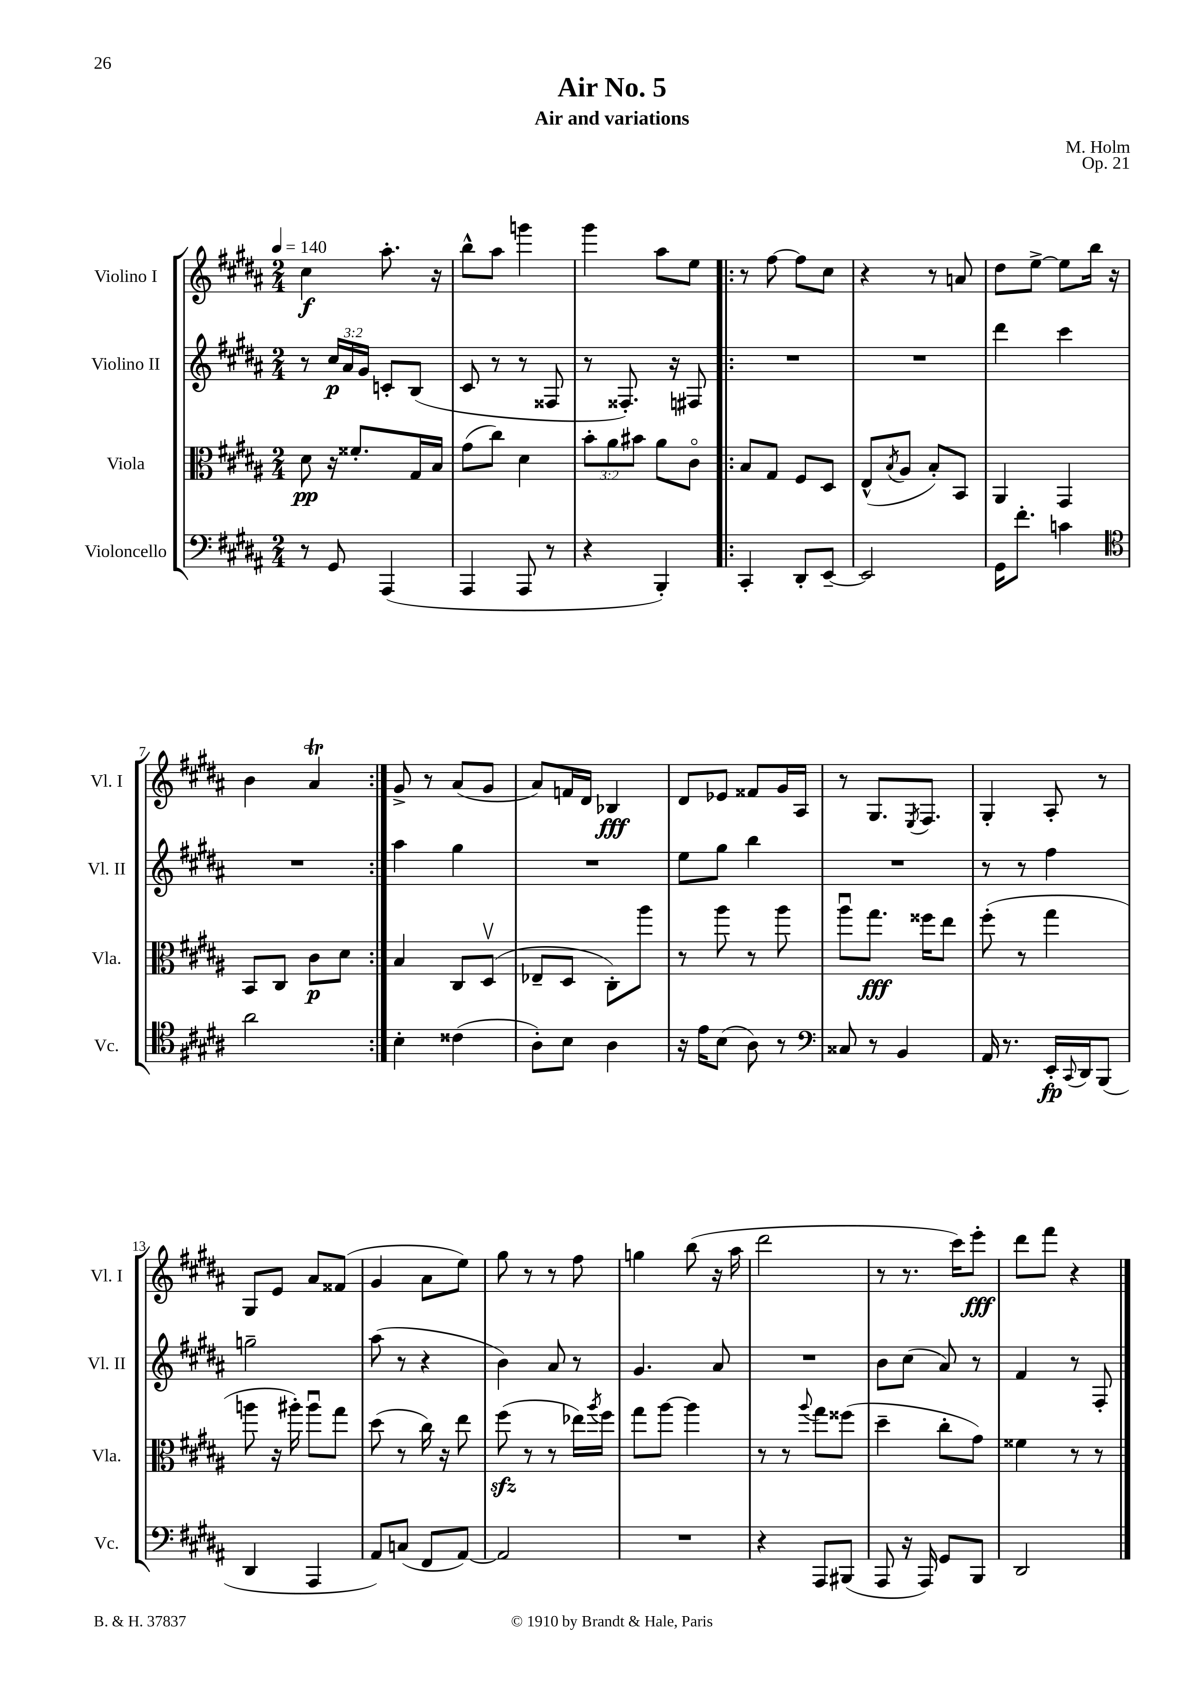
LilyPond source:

\header { title = "Air No. 5" composer = "M. Holm" subtitle = "Air and variations" opus = "Op. 21" }
<<
\new StaffGroup <<
\new Staff = "s0" \with { instrumentName = "Violino I" shortInstrumentName = "Vl. I" } {
    \clef treble \key b \major \numericTimeSignature \time 2/4 \tempo 4 = 140
    cis''4\f ais''8.-. r16 |
    b''8-^ ais''8 g'''4 |
    gis'''4 ais''8 e''8 |
    \repeat volta 2 { r8 fis''8~ fis''8 cis''8 |
    r4 r8 a'8 |
    dis''8 e''8~-> e''8 b''16 r16 |
    b'4 ais'4\trill | }
    gis'8-> r8 ais'8( gis'8 |
    ais'8) f'16 dis'16 bes4\fff |
    dis'8 ees'8 fisis'8 gis'16 ais16 |
    r8 gis8. \acciaccatura { e8 } fis8. |
    gis4-. ais8-. r8 |
    gis8 e'8 ais'8 fisis'8( |
    gis'4 ais'8 e''8) |
    gis''8 r8 r8 fis''8 |
    g''4 b''8( r16 ais''16 |
    dis'''2 |
    r8 r8. cis'''16) e'''8-.\fff |
    dis'''8 fis'''8 r4 \bar "|." |
}
\new Staff = "s1" \with { instrumentName = "Violino II" shortInstrumentName = "Vl. II" } {
    \clef treble \key b \major \numericTimeSignature \time 2/4 \override Staff.TupletNumber.text = #tuplet-number::calc-fraction-text
    r8 \tuplet 3/2 { cis''16\p ais'16 gis'16 } c'8-. b8( |
    cis'8 r8 r8 fisis8 |
    r8 fisis8.-.) r16 fis8 |
    \repeat volta 2 { R2 |
    R2 |
    dis'''4 cis'''4 |
    R2 | }
    ais''4 gis''4 |
    R2 |
    e''8 gis''8 b''4 |
    R2 |
    r8 r8 fis''4 |
    g''2-- |
    ais''8( r8 r4 |
    b'4) ais'8 r8 |
    gis'4. ais'8 |
    R2 |
    b'8 cis''8( ais'8) r8 |
    fis'4 r8 fis8-. \bar "|." |
}
\new Staff = "s2" \with { instrumentName = "Viola" shortInstrumentName = "Vla." } {
    \clef alto \key b \major \numericTimeSignature \time 2/4 \override Staff.TupletNumber.text = #tuplet-number::calc-fraction-text
    dis'8\pp r16 fisis'8.-. gis16 b16 |
    gis'8( cis''8) dis'4 |
    \tuplet 3/2 { b'8-. ais'8 bis'8 } ais'8 cis'8\flageolet |
    \repeat volta 2 { b8 gis8 fis8 dis8 |
    e8-^( \acciaccatura { b8 } ais8 b8-.) b,8 |
    ais,4 gis,4 |
    b,8 cis8 cis'8\p dis'8 | }
    b4 cis8 dis8\upbow( |
    ees8-- dis8 cis8-.) ais''8 |
    r8 ais''8 r8 ais''8 |
    ais''8\downbow gis''8.\fff fisis''16 e''8 |
    fis''8-.( r8 gis''4 |
    a''8 r16 ais''16-.) ais''8\downbow gis''8 |
    dis''8( r8 cis''16) r16 e''8 |
    fis''8\sfz( r8 r8 ees''16) \acciaccatura { ais''8 } fis''16 |
    gis''8 ais''8~ ais''4 |
    r8 r8 \appoggiatura { ais''8 } gis''8 fisis''8( |
    dis''4-- cis''8-. gis'8) |
    fisis'4 r8 r8 \bar "|." |
}
\new Staff = "s3" \with { instrumentName = "Violoncello" shortInstrumentName = "Vc." } {
    \clef bass \key b \major \numericTimeSignature \time 2/4
    r8 gis,8 ais,,4( |
    ais,,4 ais,,8 r8 |
    r4 b,,4-.) |
    \repeat volta 2 { cis,4-. dis,8-. e,8~-- |
    e,2 |
    gis,16 fis'8.-. c'4 |
    \clef tenor ais'2 | }
    b4-. cisis'4( |
    ais8-.) b8 ais4 |
    r16 e'16 b8( ais8) r8 |
    \clef bass cisis8 r8 b,4 |
    ais,16 r8. e,16-.\fp \appoggiatura { cis,8 } dis,16 b,,8( |
    dis,4 ais,,4 |
    ais,8) c8( fis,8 ais,8~) |
    ais,2 |
    R2 |
    r4 ais,,8 bis,,8( |
    ais,,8 r16 ais,,16) gis,8 b,,8 |
    dis,2 \bar "|." |
}
>>
>>
